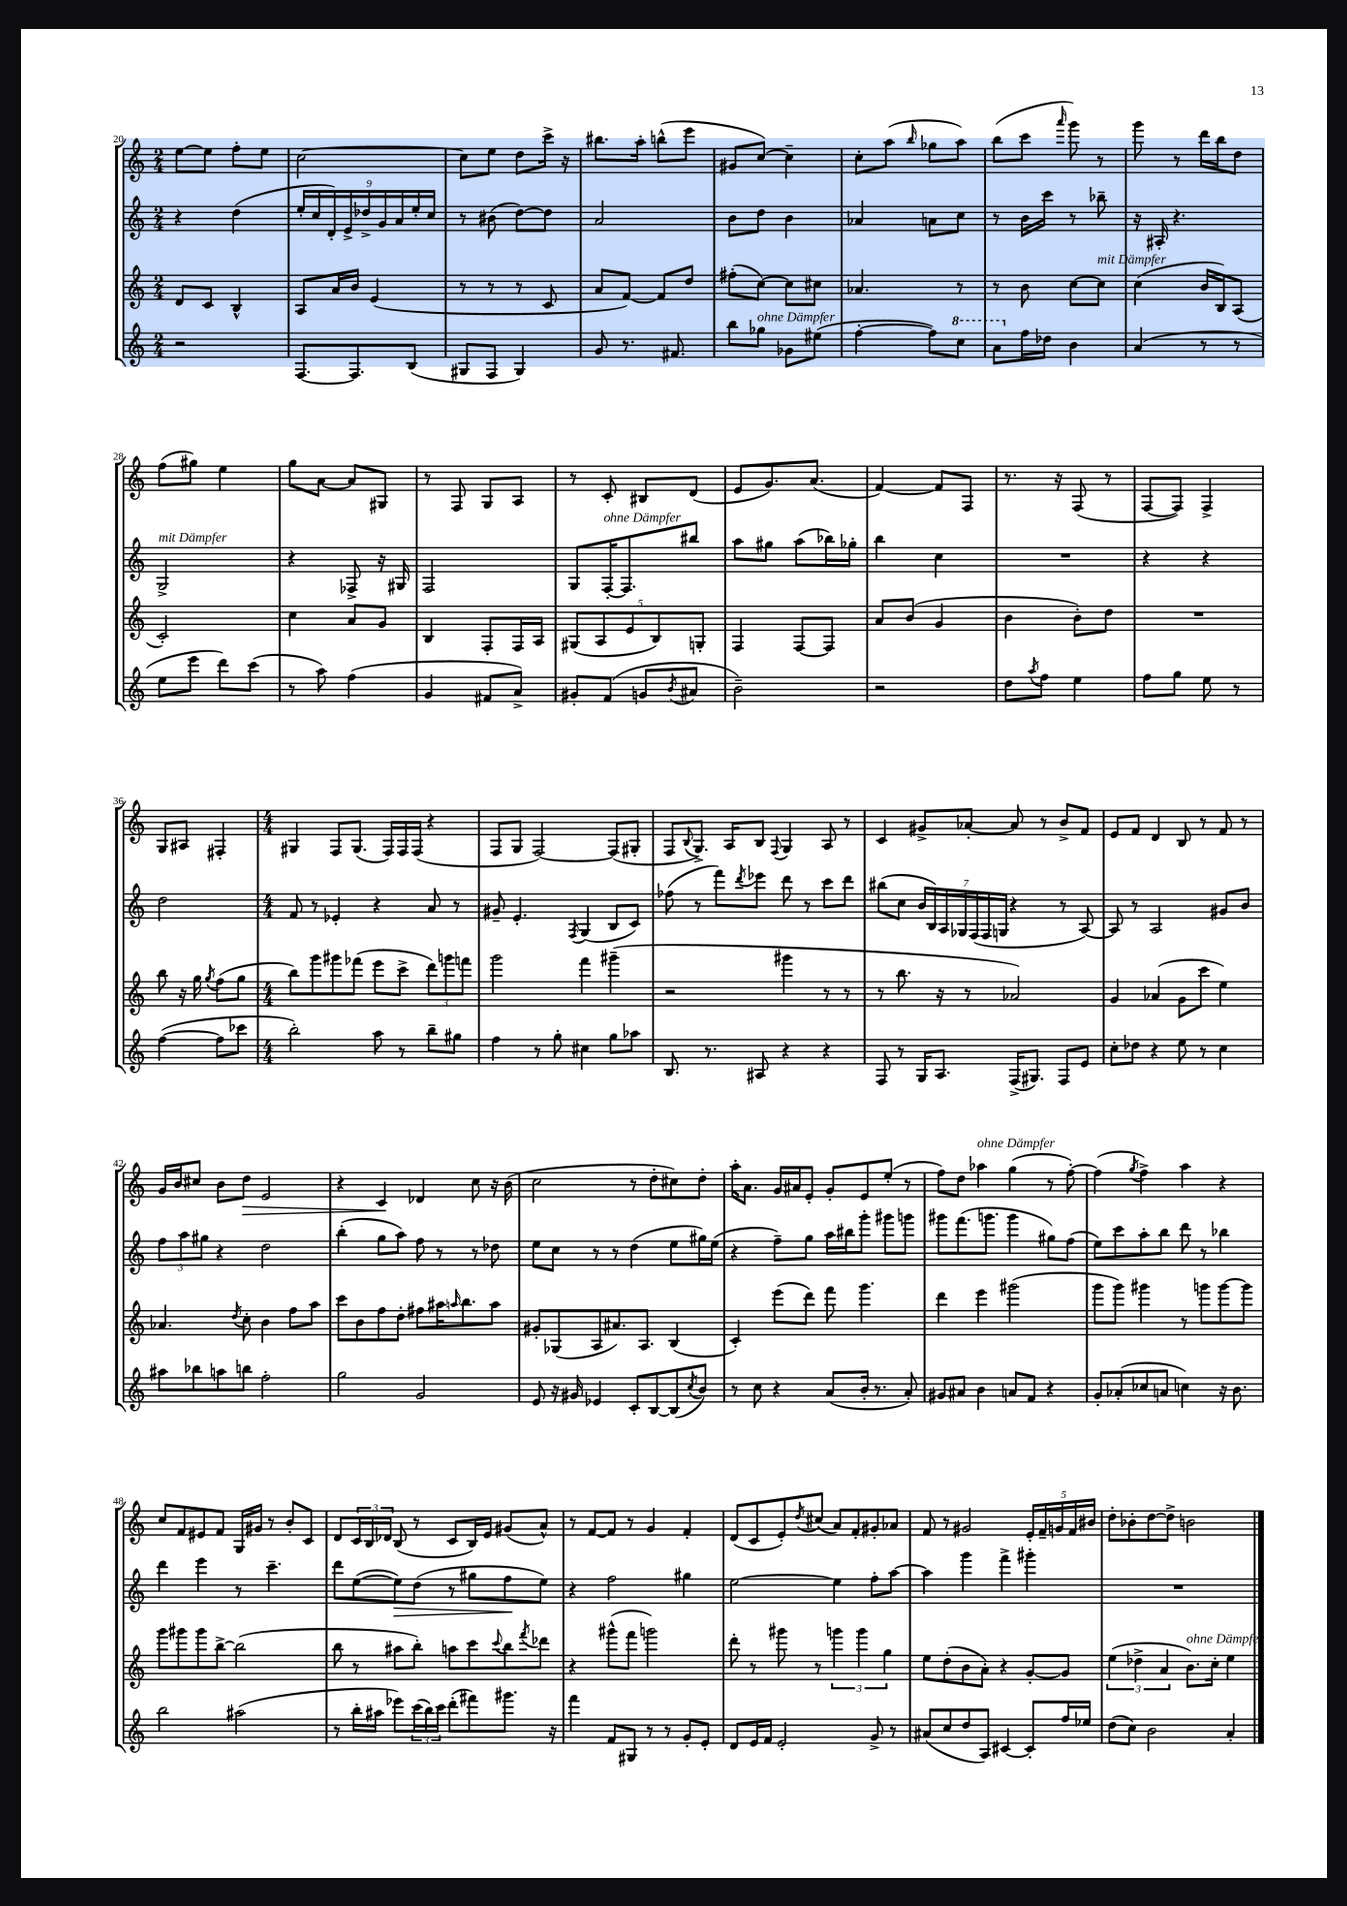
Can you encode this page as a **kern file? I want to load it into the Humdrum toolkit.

**kern	**kern	**kern	**dynam	**kern	**dynam
*part4	*part3	*part2	*part2	*part1	*part1
*staff4	*staff3	*staff2	*staff2	*staff1	*staff1
*clefG2	*clefG2	*clefG2	*	*clefG2	*
*k[]	*k[]	*k[]	*	*k[]	*
*M2/4	*M2/4	*M2/4	*	*M2/4	*
=20	=20	=20	=20	=20	=20
2r	8d/L	4r	.	[8ee\L	.
.	8c/J	.	.	8ee\J]	.
.	4B^^/	(4dd\	.	8ff'\L	.
.	.	.	.	8ee\J	.
=21	=21	=21	=21	=21	=21
[8.F/L	8A/L	18ee'/LL	.	[2cc\	.
.	.	18cc/	.	.	.
.	.	18d'/)	.	.	.
.	16a/L	.	.	.	.
.	.	18e^/	.	.	.
8.F/]	16b/JJ	.	.	.	.
.	.	18dd-X^/	.	.	.
.	(4e/	.	.	.	.
.	.	18g/	.	.	.
.	.	18a/	.	.	.
(8B/J	.	.	.	.	.
.	.	18ee'/	.	.	.
.	.	18cc/JJ	.	.	.
=22	=22	=22	=22	=22	=22
8G#X/L	8r	8r	.	8cc\L]	.
8F/J	8r	(8b#X\	.	8ee\J	.
4G#/)	8r	[8dd\L)	.	8dd\L	.
.	8c/	8dd\J]	.	16ccc^\Jk	.
.	.	.	.	16r	.
=23	=23	=23	=23	=23	=23
8g/	8a/L	2a/	.	8.bb#X\L	.
8.r	[8f/J)	.	.	.	.
.	.	.	.	16aa'\Jk	.
.	8f/L]	.	.	(8bbn^^\L	.
8.f#X/	.	.	.	.	.
.	8dd/J	.	.	8eee\J	.
=24	=24	=24	=24	=24	=24
8bb\L	(8ff#X'\L	8b\L	.	8g#X/L	.
!LO:TX:a:i:t=ohne Dämpfer	!	!	!	!	!
8gg-X\J	[8cc\J)	8dd\J	.	[8cc/J)	.
8g-X\L	8cc\L]	4b\	.	4cc~\]	.
(8ee#X\J	8cc#X\J	.	.	.	.
=25	=25	=25	=25	=25	=25
[4ff'\	4.a-X/	4a-X/	.	8cc'\L	.
.	.	.	.	(8aa\J	.
.	.	.	.	16qqbb/	.
8ff\L])	.	8an\L	.	8gg-X\L	.
*8va	*	*	*	*	*
8ccc\J	8r	8cc\J	.	8aa\J)	.
=26	=26	=26	=26	=26	=26
8aa\L	8r	8r	.	(8bb\L	.
*X8va	*	*	*	*	*
16ff\L	8b\	16b\LL	.	8ccc\J	.
16dd-X\JJ	.	16ccc\JJ	.	.	.
.	.	.	.	16qqaaa/	.
4b\	[8cc\L	8r	.	8ggg\)	.
!	!LO:TX:a:i:t=mit Dämpfer	!	!	!	!
.	8cc\J]	8bb-X~\	.	8r	.
=27	=27	=27	=27	=27	=27
(4a/	(4cc\	16r	.	8ggg\	.
.	.	16A#X'/	.	.	.
.	.	4.r	.	8r	.
8r	16b/LL	.	.	16ddd\LL	.
.	16B/J)	.	.	16bb\J	.
8r	(8A/J	.	.	8dd\J	.
!!LO:LB:g=z
=28	=28	=28	=28	=28	=28
!	!	!LO:TX:a:i:t=mit Dämpfer	!	!	!
8ee\L	2c'/)	2G^/	.	(8ff\L	.
8eee\J	.	.	.	8gg#X\J)	.
8ddd\L)	.	.	.	4ee\	.
(8ccc\J	.	.	.	.	.
=29	=29	=29	=29	=29	=29
8r	4cc\	4r	.	8gg\L	.
8aa\)	.	.	.	[8a\J	.
(4ff\	8a/L	8F-X^/	.	8a/L]	.
.	8g/J	16r	.	8G#X/J	.
.	.	16G#X/	.	.	.
=30	=30	=30	=30	=30	=30
4g/	4B/	2F/	.	8r	.
.	.	.	.	8F/	.
8f#X/L	8F'/L	.	.	8G/L	.
8a^/J)	16F/L	.	.	8A/J	.
.	16A/JJ	.	.	.	.
=31	=31	=31	=31	=31	=31
8g#X'/L	(10G#X/L	8G/L	.	8r	.
.	10A/	.	.	.	.
!	!	!LO:TX:a:i:t=ohne Dämpfer	!	!	!
(8f/J	.	[16F'/K	.	8c'/	.
.	.	8.F/]	.	.	.
.	10e/	.	.	.	.
8gn/L	.	.	.	8B#X/L	.
.	10B/)	.	.	.	.
8qb/	.	.	.	.	.
8a#X/J	.	8bb#X/J	.	(8d/J	.
.	10Gn'/J	.	.	.	.
=32	=32	=32	=32	=32	=32
2b~\)	4F/	8aa\L	.	8e/L	.
.	.	8gg#X\J	.	8.g/)	.
.	[8F/L	(8aa\L	.	.	.
.	.	.	.	(8.a/J	.
.	8F/J]	16bb-X\L)	.	.	.
.	.	16gg-X'\JJ	.	.	.
=33	=33	=33	=33	=33	=33
2r	8a/L	4bb\	.	[4f/)	.
.	(8b/J	.	.	.	.
.	4g/	4cc\	.	8f/L]	.
.	.	.	.	8F/J	.
=34	=34	=34	=34	=34	=34
8dd\L	4b\	2r	.	8.r	.
8qaa/	.	.	.	.	.
8ff\J	.	.	.	.	.
.	.	.	.	16r	.
4ee\	8b'\L)	.	.	(8F/	.
.	8dd\J	.	.	8r	.
=35	=35	=35	=35	=35	=35
8ff\L	2r	4r	.	[8F/L	.
8gg\J	.	.	.	8F/J])	.
8ee\	.	4r	.	4F^/	.
8r	.	.	.	.	.
!!LO:LB:g=z
=36	=36	=36	=36	=36	=36
([4ff\	8bb\	2dd\	.	8G/L	.
.	16r	.	.	8A#X/J	.
.	16gg\	.	.	.	.
.	8qgg/	.	.	.	.
8ff\L]	(8ff\L	.	.	4F#X'/	.
8ccc-X\J	8gg\J	.	.	.	.
=37	=37	=37	=37	=37	=37
*M4/4	*M4/4	*M4/4	*	*M4/4	*
2bb'\)	8bb\L)	8f/	.	4G#X/	.
.	8ggg\	8r	.	.	.
.	8ggg#X\	4e-X'/	.	8F/L	.
.	(8fff-X\J	.	.	(8.G#/J	.
8aa\	8eee\L	4r	.	.	.
.	.	.	.	16F/LL)	.
8r	8ccc^\J	.	.	16F/	.
.	.	.	.	(16F/JJ	.
8bb~\L	12ddd\L)	8a/	.	4r	.
.	12gggn\	.	.	.	.
8gg#X\J	.	8r	.	.	.
.	12fffn\J	.	.	.	.
=38	=38	=38	=38	=38	=38
4ff\	2ggg\	8g#X~/	.	8F/L	.
.	.	4.e'/	.	8G/J	.
8r	.	.	.	[2F/)	.
8gg'\	.	.	.	.	.
.	.	8qF/	.	.	.
4cc#X\	4fff\	(4G/	.	.	.
8gg\L	(4ggg#X~\	8B/L	.	(8F/L]	.
8aa-X\J	.	8c/J)	.	8G#X'/J	.
=39	=39	=39	=39	=39	=39
8.B/	2r	(8ff-X\	.	8F/L	.
.	.	.	.	8qqB/	.
.	.	8r	.	8.G^/J)	.
8.r	.	.	.	.	.
.	.	8fff\L)	.	.	.
.	.	.	.	16A/KL	.
.	.	8qddd/	.	.	.
8A#X/	.	8eee-X\J	.	8B/J	.
.	.	.	.	8qqF/	.
4r	4ggg#X\	8ddd\	.	4G/	.
.	.	8r	.	.	.
4r	8r	8ccc\L	.	8A/	.
.	8r	8ddd\J	.	8r	.
=40	=40	=40	=40	=40	=40
8F/	8r	(8bb#X\L	.	4c/	.
8r	8.bb\	8cc\J	.	.	.
16G/KL	.	28b/LL	.	8g#X^/L	.
.	.	28B/)	.	.	.
8.A/J	16r	.	.	.	.
.	.	28A/	.	.	.
.	.	28G-X/	.	.	.
.	8r	.	.	[8a-X'/J	.
.	.	(28F/	.	.	.
.	.	28F/	.	.	.
.	.	28Gn/JJ	.	.	.
(16F^/KL	2a-X/)	4r	.	8a-/]	.
8.G#X/J)	.	.	.	.	.
.	.	.	.	8r	.
8F/L	.	8r	.	8b^/L	.
8e/J	.	[8A/)	.	8f/J	.
=41	=41	=41	=41	=41	=41
8cc'\L	4g/	8A/]	.	8e/L	.
8dd-X\J	.	8r	.	8f/J	.
4r	(4a-X/	2A/	.	4d/	.
8ee\	8g\L	.	.	8B/	.
8r	8ccc\J	.	.	8r	.
4cc\	4ee\)	8g#X/L	.	8f/	.
.	.	8b/J	.	8r	.
!!LO:LB:g=z
=42	=42	=42	=42	=42	=42
8aa#X\L	4.a-X/	12ff\L	.	16g/LL	.
.	.	.	.	16b/J	.
.	.	12aa\	.	.	.
8bb-X\	.	.	.	8cc#X/J	.
.	.	12gg#X\J	.	.	.
8aan\	.	4r	.	8b\L	.
.	8qdd/	.	.	.	.
!	!	!	!	!	!LO:HP:b
8bbn\J	8cc'\	.	.	8dd\J	>
2ff'\	4b\	2dd\	.	2e/	.
.	8ff\L	.	.	.	.
.	8aa\J	.	.	.	.
=43	=43	=43	=43	=43	=43
2gg\	8ccc\L	(4bb'\	.	4r	.
.	8b\	.	.	.	.
.	8ff\	8gg\L	.	4c/	.
.	8dd'\J	8aa\J)	.	.	.
2g/	8ff#X\L	8ff\	.	4d-X/	]
.	16aa#X\K	8r	.	.	.
.	16qqaan/	.	.	.	.
.	8.bb\	.	.	.	.
.	.	8r	.	8cc\	.
.	8aa\J	8dd-X\	.	16r	.
.	.	.	.	(16b\	.
=44	=44	=44	=44	=44	=44
8e/	8g#X'/L	8ee\L	.	2cc\	.
16r	(8G-X/	8cc\J	.	.	.
16g#X/	.	.	.	.	.
4e-X/	8A/	8r	.	.	.
.	8.a#X/)	8r	.	.	.
8c'/L	.	(4dd\	.	8r	.
.	8.A/J	.	.	.	.
[8B/	.	.	.	8dd'\L	.
(8B/]	(4B/	8ee\L	.	8cc#X\)	.
8qcc/	.	.	.	.	.
8b/J)	.	16gg#X\L)	.	8dd'\J	.
.	.	(16ee\JJ	.	.	.
=45	=45	=45	=45	=45	=45
8r	4c'/)	4r	.	16aa'\KL	.
.	.	.	.	8.a\J	.
8cc\	.	.	.	.	.
4r	(8eee\L	8ff~\L)	.	16g/LL	.
.	.	.	.	16a#X/J	.
.	8ddd\J)	8gg\J	.	8e'/J	.
(8a/L	8fff\	16aa\LL	.	8g'/L	.
.	.	16bb#X\J	.	.	.
16b'/Jk	4.ggg\	8ggg'\J	.	8e/	.
8.r	.	.	.	.	.
.	.	8ggg#X\L	.	(8ee'/J	.
8a'/)	.	8gggn\J	.	8r	.
=46	=46	=46	=46	=46	=46
8g#X/L	4ddd\	8ggg#X\L	.	8ff\L)	.
8a#X/J	.	(8.fff\	.	8dd\J	.
!	!	!	!	!LO:TX:a:i:t=ohne Dämpfer	!
4b\	4eee\	.	.	4aa-X\	.
.	.	8.gggn\J	.	.	.
8an/L	(2ggg#X\	4ggg\	.	(4gg\	.
8f/J	.	.	.	.	.
4r	.	8gg#X\L)	.	8r	.
.	.	(8ff\J	.	[8ff'\)	.
=47	=47	=47	=47	=47	=47
8g'/L	8ggg\L	8ee\L)	.	(4ff\]	.
(8a-X'/	8ggg\J)	8ccc\	.	.	.
.	.	.	.	8qgg/	.
8cc-X/	4ggg#X\	8aa'\	.	4ff^\)	.
8an/J	.	8bb\J	.	.	.
4ccn\)	8r	8ddd\	.	4aa\	.
.	8gggn\L	8r	.	.	.
16r	[8ggg\	4bb-X\	.	4r	.
8.b\	.	.	.	.	.
.	8ggg\J]	.	.	.	.
!!LO:LB:g=z
=48	=48	=48	=48	=48	=48
2bb\	8ggg\L	4ddd\	.	8cc/L	.
.	8ggg#X\	.	.	8f/	.
.	8ggg#\	4eee\	.	8e#X/	.
.	[8bb^\J	.	.	8f/J	.
(2aa#X\	(2bb\]	8r	.	16G/LL	.
.	.	.	.	16g#X/JJ	.
.	.	4.ccc~\	.	8r	.
.	.	.	.	8b'/L	.
.	.	.	.	8c/J	.
=49	=49	=49	=49	=49	=49
8r	8bb\	8ddd\L	.	8d/L	.
16bb'\LL	8r	([8ee\	.	24c/L	.
.	.	.	.	24B/	.
16aa#X\JJ	.	.	.	.	.
.	.	.	.	24d-X/JJ	.
!	!	!	!LO:HP:b	!	!
8eee-X\L)	8aa#X\L	8ee\])	>	(8B/	.
(24ccc\L	8bb'\J)	(8dd\J	.	8r	.
24bb\)	.	.	.	.	.
24ccc\JJ	.	.	.	.	.
(8ddd'\L	8aan\L	8r	.	8c/L	.
8fff#X\)	8ccc\	8gg#X\L	.	16B/L)	.
.	.	.	.	16e/JJ	.
.	8qqccc/	.	.	.	.
8.ggg#X\J	8bb\	8ff\	.	(8g#X/L	.
.	8qfff/	.	.	.	.
.	8ddd-X\J	8ee\J)	]	8a^^/J)	.
16r	.	.	.	.	.
=50	=50	=50	=50	=50	=50
4fff\	4r	4r	.	8r	.
.	.	.	.	[8f/L	.
8f/L	(8ggg#X^^\L	2ff\	.	8f/J]	.
8G#X/J	8fff\J	.	.	8r	.
8r	2gggn\)	.	.	4g/	.
8r	.	.	.	.	.
8g'/L	.	4gg#X\	.	4f'/	.
8e'/J	.	.	.	.	.
=51	=51	=51	=51	=51	=51
8d/L	8ddd'\	[2ee\	.	(8d/L	.
16e/L	8r	.	.	8c/	.
16f/JJ	.	.	.	.	.
2e'/	8ggg#X\	.	.	8e'/)	.
.	.	.	.	8qdd/	.
.	8r	.	.	(8cc#X/J	.
.	6gggn\	4ee\]	.	8a/L)	.
.	.	.	.	8f'/	.
.	6ggg\	.	.	.	.
8g^/	.	8ff'\L	.	8g#X'/	.
.	6gg\	.	.	.	.
8r	.	[8aa\J	.	8a-X/J	.
=52	=52	=52	=52	=52	=52
(8a#X/L	8ee\L	4aa\]	.	8f/	.
8cc/	(8dd'\	.	.	8r	.
8dd/	8b\	4ggg\	.	2g#X/	.
8A/J)	8a'\J)	.	.	.	.
[4c#X/	4r	4fff^\	.	.	.
8c#'/L]	[8g'/L	4ggg#X'\	.	20e'/LL	.
.	.	.	.	20f~/	.
.	.	.	.	20gn/	.
16ff/L	8g/J]	.	.	.	.
.	.	.	.	20f/	.
16ee-X/JJ	.	.	.	.	.
.	.	.	.	20b#X/JJ	.
=53	=53	=53	=53	=53	=53
(8dd\L	(6ee\	1r	.	8dd'\L	.
8cc\J)	.	.	.	8b-X'\	.
.	6dd-X^\	.	.	.	.
2b\	.	.	.	[8dd\	.
.	6a/	.	.	.	.
.	.	.	.	8dd^\J]	.
!	!LO:TX:a:i:t=ohne Dämpfer	!	!	!	!
.	8.b\L)	.	.	2bn\	.
.	16cc'\Jk	.	.	.	.
4a'/	4ee\	.	.	.	.
==	==	==	==	==	==
*-	*-	*-	*-	*-	*-
